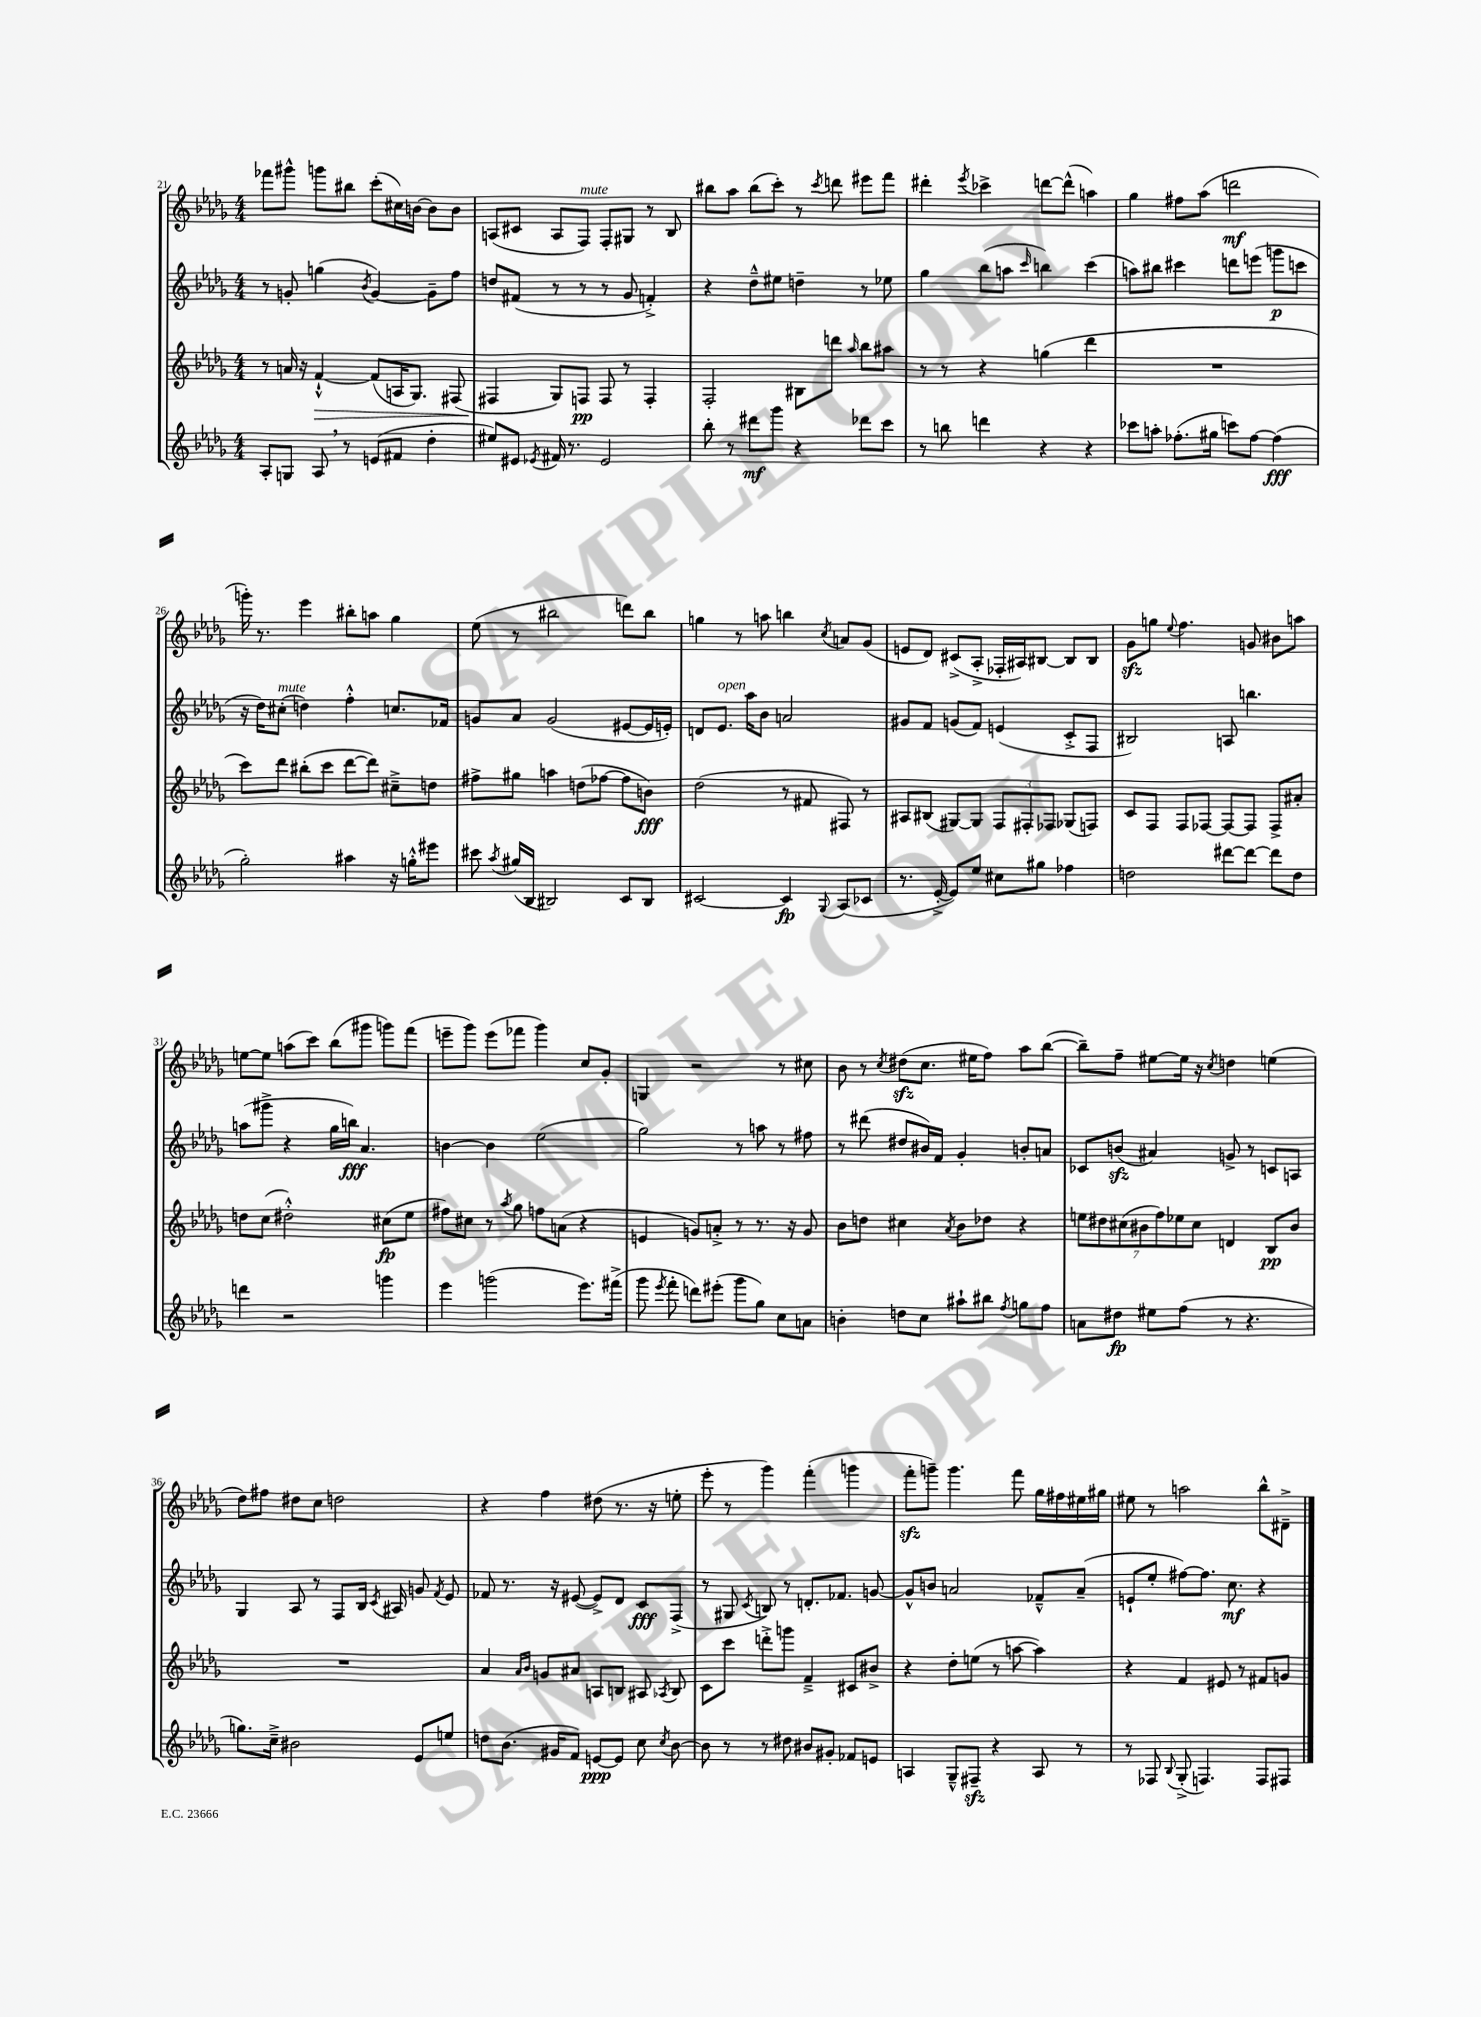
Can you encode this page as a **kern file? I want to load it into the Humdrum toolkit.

**kern	**kern	**kern	**kern
*staff4	*staff3	*staff2	*staff1
*clefG2	*clefG2	*clefG2	*clefG2
*k[b-e-a-d-g-]	*k[b-e-a-d-g-]	*k[b-e-a-d-g-]	*k[b-e-a-d-g-]
*M4/4	*M4/4	*M4/4	*M4/4
8A-'	8r	8r	8fff-
8G	16a	8g'	8ggg#^^
.	16r	.	.
8A-	[4f`^^	(4gg	8ggg
8r	.	.	8bb#
.	.	8qb-	.
(8e	(8f]	[4g)	(8ccc'
8f#	16A	.	16cc#)
.	8.G-)	.	[16b
4dd-'	.	8g~]	8b]
.	(8F#	8ff	8b
=	=	=	=
8ee#)	4F#	8dd	(8A
8e#	.	(8f#	8c#
8qe-	.	.	.
16f#	8G-)	8r	8A
8.r	.	.	.
.	8F	8r	8F)
2e-	8F	8r	8F'
.	8r	8g-	8G#
.	4F'	4f'^)	8r
.	.	.	8B-
=	=	=	=
8bb-'	2F'	4r	8bb#
8r	.	.	8aa-
8ddd#	.	8dd-~^^	(8bb#
8ggg-	.	8ee#	8ccc')
4r	8B#	4dd~	8r
.	.	.	8qccc
.	8ddd	.	8ddd
.	16qqaa-	.	.
8ddd-	8bb-	8r	8eee#
8ccc	8aa#	8ee-	8fff
=	=	=	=
8r	8r	4gg-	4ddd#'
8bb	8r	.	.
.	.	.	8qeee-
4ddd	4r	(8bb-	4ccc-^
.	.	8aa	.
.	.	16qqccc	.
4r	(4gg	4bb)	[8ddd
.	.	.	(8ddd^^]
4r	4ddd-	(4ccc	4aa)
=	=	=	=
8ccc-	1r	8aa)	4gg-
8aa'	.	8bb#	.
(8.ff-'	.	4ccc#	8ff#
.	.	.	(8aa-
16gg#	.	.	.
8ccc)	.	8ddd	2ddd
[8ff-	.	(8eee	.
(4ff-]	.	8ggg	.
.	.	8ccc	.
=	=	=	=
2gg-')	8ccc)	16r	16ggg')
.	.	16dd-)	8.r
.	8ddd-	(8cc#'	.
.	(8bb#'	4dd)	4eee-
.	8ccc	.	.
4aa#	[8ddd-	4ff'^^	8bb#'
.	8ddd-])	.	8aa
16r	8cc#~^	8.cc	4gg-
16gg'^^	.	.	.
8eee#	8dd	.	.
.	.	16f-	.
=	=	=	=
8ccc#	8ff#^	8g	(8ee-
8qaa-	.	.	.
(16gg#	8gg#	8a-	8r
16B-	.	.	.
2B#)	4aa	(2g	2bb#
.	(8dd	.	.
.	[8ff-	.	.
8c	8ff-]	[8e#	8ddd)
8B#	8b)	16e#]	8bb#
.	.	16e')	.
=	=	=	=
[2c#	(2dd-	8d	4gg
.	.	8.e-	.
.	.	.	8r
.	.	16aa-	.
.	.	8b-	8aa
4c#]	8r	2a	4bb
.	8f#	.	.
8qqG-	.	.	8qcc
(8A-	8F#)	.	8a
8c-	8r	.	(8g-
=	=	=	=
8.r	8A#	8g#	8e
.	(8B#	8f	8d-)
[16e-'^	.	.	.
8e-])	[8G#)	(8g	(8c#^
8ee-	8G#]	8f)	8A-'^
8cc#	12F	(4e	16F-'
.	.	.	16A#)
.	12F#'	.	.
8gg#	.	.	[8B#
.	12F-	.	.
4ff-	(8G-	8c'^	8B#]
.	8F)	8F	8B#
=	=	=	=
2dd	8c	2B#)	8g-
.	8F	.	8gg
.	.	.	8qqee-
.	8F	.	4.ff
.	[8F-	.	.
[8ddd#	8F-_	8A	.
8ddd#_	8F-]	4.bb	8g
8ddd#]	8F-^	.	8b#
8dd	8a#'	.	8aa
=	=	=	=
4ddd	8dd	(8aa	[8ee
.	(8cc	8ggg#^	8ee]
2r	2dd#'^^)	4r	(8aa
.	.	.	8ccc)
.	.	16gg-	(8bb-
.	.	16bb)	.
.	.	4.a-	8ggg#
4ggg	(8cc#	.	8ggg)
.	8ee-	.	(8fff
=	=	=	=
4eee-	8ff#)	[4b	8eee~
.	8cc#	.	8ggg-)
(2ggg	8r	4b]	(8eee
.	8qaa-	.	.
.	8gg-	.	8fff-
.	8ff	(2ee-	4ggg-)
.	(8a	.	.
8.eee-)	4r	.	8cc
.	.	.	8g-'
(16fff#^	.	.	.
=	=	=	=
8ggg-	4e	2gg-)	4G
8qeee-	.	.	.
8fff'	.	.	.
8ddd)	8g)	.	2r
(8eee#'	8a'^	.	.
8ggg-	8r	8r	.
8gg-)	8.r	8aa	.
8cc	.	8r	8r
.	16r	.	.
8a	8g	8ff#	8cc#
=	=	=	=
4b'	8b-	8r	8b-
.	8dd	(8ddd#	8r
.	.	.	8qcc
8dd	4cc#	8dd#	(8dd#
8cc	.	16b#)	8.cc
.	.	16f	.
.	8qa-	.	.
8aa#`	8b-	4g-'	.
.	.	.	16ee#
8bb#	8dd-	.	8ff)
8qff	.	.	.
8gg	4r	8b'	8aa-
8ff	.	8a	([8bb-
=	=	=	=
8a	14ee	8c-	8bb-~])
.	14dd#	.	.
8dd#	.	(8b	8ff~
.	(14cc#	.	.
.	14b#	.	.
8ee#	.	4a#)	[8ee#
.	14ff)	.	.
.	14ee-	.	.
(8ff	.	.	16ee#]
.	14cc#	.	.
.	.	.	16r
.	.	.	8qcc
8r	4d	8g^	4dd
4.r	.	8r	.
.	8B-	8c	(4ee
.	8b#	8A	.
=	=	=	=
8.gg)	1r	4G-	8dd-)
.	.	.	8ff#
16cc~^	.	.	.
2b#	.	8A-	8dd#
.	.	8r	8cc
.	.	8F	2dd
.	.	16B-	.
.	.	8qc	.
.	.	16A#	.
8e-	.	8g	.
.	.	8qf	.
8ee	.	8e-	.
=	=	=	=
8dd	4a-	8f-	4r
(8.b-	.	8.r	.
.	16qqa-	.	.
.	16qqb-	.	.
.	8g	.	4ff
16g#	.	16r	.
8f)	8a#	([8e#	.
[8e	8A	8e#^])	(8dd#
8e]	8B	8d-	8.r
8cc	8A#	8c	.
.	.	.	16r
8qcc	8qA-	.	.
[8b-	8B	(8F^	8ee'
=	=	=	=
8b-]	8c	8r	8eee-'
8r	8ccc	8G#	8r
.	.	8qc	.
8r	8ddd'^	8B)	4ggg-)
8dd#	8ggg	8r	.
8b#	4f~^	8.d'	(4fff'
8g#'	.	.	.
.	.	8.f-	.
8f-	8c#	.	4ggg
8e	8b#^	[8g	.
=	=	=	=
4A	4r	8g^^]	8fff'
.	.	8b	8ggg~)
8G-~^^	8dd-'	2a	4.ggg
8F#~	(8ee	.	.
4r	8r	.	.
.	[8aa	.	8fff
8A	4aa])	8f-~^^	16gg-
.	.	.	16ff#
8r	.	(8a~	16ee#
.	.	.	16gg#
=	=	=	=
8r	4r	8e`	8ee#
8F-	.	8ee-'	8r
8qqB-	.	.	.
(8G-'^	4f	[8ff#)	2aa
4.F)	.	8.ff#]	.
.	8e#	.	.
.	.	8.cc	.
.	8r	.	.
8F	8f#	4r	8bb-^^
8F#	8g	.	8d#~^
==	==	==	==
*-	*-	*-	*-
